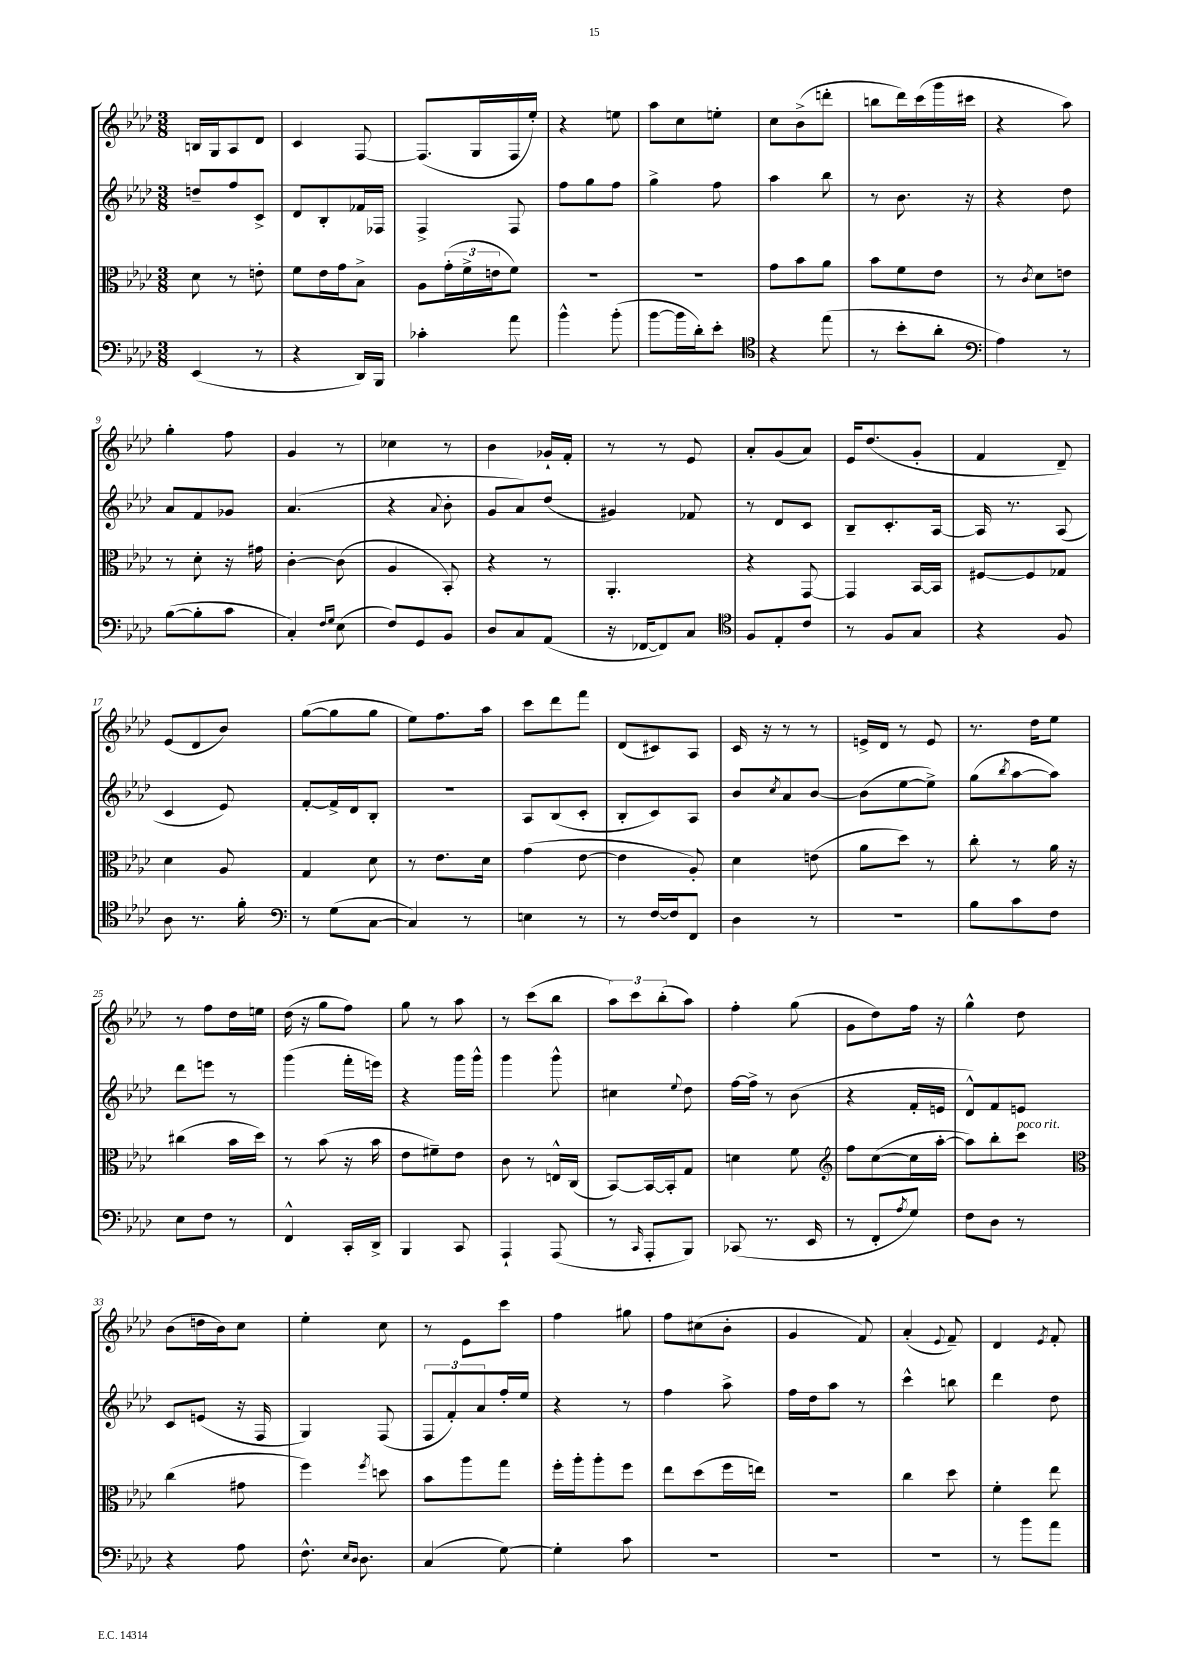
<<
\new StaffGroup <<
\new Staff = "s0" {
    \clef treble \key aes \major \numericTimeSignature \time 3/8
    b16 g16 aes8 des'8 |
    c'4 f8~ |
    f8.( g16 f16 ees''16-.) |
    r4 e''8 |
    aes''8 c''8 e''8-. |
    c''8 bes'8->( d'''8-. |
    b''8 des'''16) c'''16( g'''16 cis'''16 |
    r4 aes''8) |
    g''4-. f''8 |
    g'4 r8 |
    ces''4 r8 |
    bes'4 ges'16-! f'16-. |
    r8 r8 ees'8 |
    aes'8-. g'8( aes'8) |
    ees'16 des''8.( g'8-. |
    f'4 des'8--) |
    ees'8( des'8 bes'8) |
    g''8~( g''8 g''8 |
    ees''8) f''8. aes''16 |
    c'''8 des'''8 f'''8 |
    des'8( cis'8) aes8 |
    c'16 r16 r8 r8 |
    e'16-> des'16 r8 e'8 |
    r8. des''16 ees''8 |
    r8 f''8 des''16 e''16 |
    des''16( r16 g''8 f''8) |
    g''8 r8 aes''8 |
    r8 c'''8( bes''8 |
    \tuplet 3/2 { aes''8) c'''8 bes''8-.( } aes''8) |
    f''4-. g''8( |
    g'8 des''8) f''16 r16 |
    g''4-^ des''8 |
    bes'8( d''16 bes'16) c''8 |
    ees''4-. c''8 |
    r8 ees'8 c'''8 |
    f''4 gis''8 |
    f''8 cis''8( bes'8-. |
    g'4 f'8) |
    aes'4-.( \appoggiatura { ees'8 } f'8--) |
    des'4 \acciaccatura { ees'8 } f'8-. \bar "|." |
}
\new Staff = "s1" {
    \clef treble \key aes \major \numericTimeSignature \time 3/8
    d''8-- f''8 c'8-> |
    des'8 bes8-. fes'16 fes16 |
    f4-> f8 |
    f''8 g''8 f''8 |
    g''4-> f''8 |
    aes''4 bes''8 |
    r8 bes'8. r16 |
    r4 des''8 |
    aes'8 f'8 ges'8 |
    aes'4.( |
    r4 \appoggiatura { aes'8 } bes'8-. |
    g'8 aes'8) des''8( |
    gis'4) fes'8 |
    r8 des'8 c'8 |
    bes8-- c'8.-. aes16~ |
    aes16 r8. aes8( |
    c'4 ees'8) |
    f'8~-. f'16-> des'16 bes8-. |
    R4. |
    aes8 bes8( c'8-. |
    bes8-. c'8) aes8 |
    bes'8 \acciaccatura { c''8 } aes'8 bes'8~ |
    bes'8( ees''8~ ees''8->) |
    g''8( \acciaccatura { bes''8 } aes''8~ aes''8) |
    des'''8 e'''8 r8 |
    g'''4( f'''16-. e'''16) |
    r4 g'''16 g'''16-^ |
    g'''4 g'''8-^ |
    cis''4 \appoggiatura { ees''8 } des''8 |
    f''16~ f''16-> r8 bes'8( |
    r4 f'16-. e'16 |
    des'8-^) f'8 e'8 |
    c'8 e'8( r16 f16 |
    g4) f8( |
    \tuplet 3/2 { f8 f'8-.) aes'8 } f''16-. ees''16 |
    r4 r8 |
    f''4 aes''8-> |
    f''16 des''16 aes''8 r8 |
    c'''4-^ b''8 |
    des'''4 des''8 \bar "|." |
}
\new Staff = "s2" {
    \clef alto \key aes \major \numericTimeSignature \time 3/8
    des'8 r8 e'8-. |
    f'8 ees'16 g'16 bes8-> |
    aes8 \tuplet 3/2 { g'16-.( f'16-> e'16 } f'8) |
    R4. |
    R4. |
    g'8 bes'8 aes'8 |
    bes'8 f'8 ees'8 |
    r8 \acciaccatura { c'8 } des'8 e'8 |
    r8 des'8-. r16 gis'16 |
    c'4~-. c'8( |
    aes4 bes,8-.) |
    r4 r8 |
    aes,4.-. |
    r4 g,8~ |
    g,4 bes,16~ bes,16 |
    fis8~ fis8 ges8 |
    des'4 aes8 |
    g4 des'8 |
    r8 ees'8. des'16 |
    g'4( ees'8~ |
    ees'4 aes8-.) |
    des'4 e'8( |
    aes'8 des''8) r8 |
    c''8-. r8 aes'16 r16 |
    cis''4( bes'16 des''16) |
    r8 bes'8( r16 bes'16 |
    ees'8 fis'8--) ees'8 |
    c'8 r8 e16-^ c16( |
    bes,8~) bes,16~ bes,16-. g8 |
    d'4 f'8 |
    \clef treble f''8 c''8~( c''16 aes''16~-. |
    aes''8) bes''8-. c'''8^\markup { \italic "poco rit." } |
    \clef alto c''4( gis'8 |
    f''4) \acciaccatura { f''8 } d''8 |
    bes'8 aes''8 g''8 |
    f''16-. aes''16-. aes''8-. f''8 |
    ees''8 des''8( f''16 e''16) |
    R4. |
    c''4 des''8 |
    f'4-. ees''8 \bar "|." |
}
\new Staff = "s3" {
    \clef bass \key aes \major \numericTimeSignature \time 3/8
    ees,4( r8 |
    r4 des,16) bes,,16 |
    ces'4-. aes'8 |
    bes'4-^ bes'8-.( |
    bes'8~ bes'16 des'16-.) ees'8-. |
    \clef tenor r4 ees''8( |
    r8 bes'8-. aes'8-. |
    \clef bass aes4) r8 |
    bes8~( bes8-. c'8 |
    c4-.) \grace { f16 g16 } ees8( |
    f8) g,8 bes,8 |
    des8 c8 aes,8( |
    r16 fes,16~ fes,8) c8 |
    \clef tenor f8 ees8-. c'8 |
    r8 f8 g8 |
    r4 f8 |
    aes8 r8. f'16-. |
    \clef bass r8 g8( c8~ |
    c4) r8 |
    e4 r8 |
    r8 f16~ f16 f,8 |
    des4 r8 |
    r4. |
    bes8 c'8 f8 |
    ees8 f8 r8 |
    f,4-^ c,16-. des,16-> |
    bes,,4 c,8 |
    aes,,4-! aes,,8( |
    r8 \grace { c,16 } aes,,8-. bes,,8) |
    ces,8( r8. ees,16 |
    r8 f,8-. \acciaccatura { aes8 } g8) |
    f8 des8 r8 |
    r4 aes8 |
    f8.-^ \grace { ees16 des16 } des8. |
    c4( g8~) |
    g4-. c'8 |
    R4. |
    R4. |
    R4. |
    r8 bes'8 aes'8 \bar "|." |
}
>>
>>
